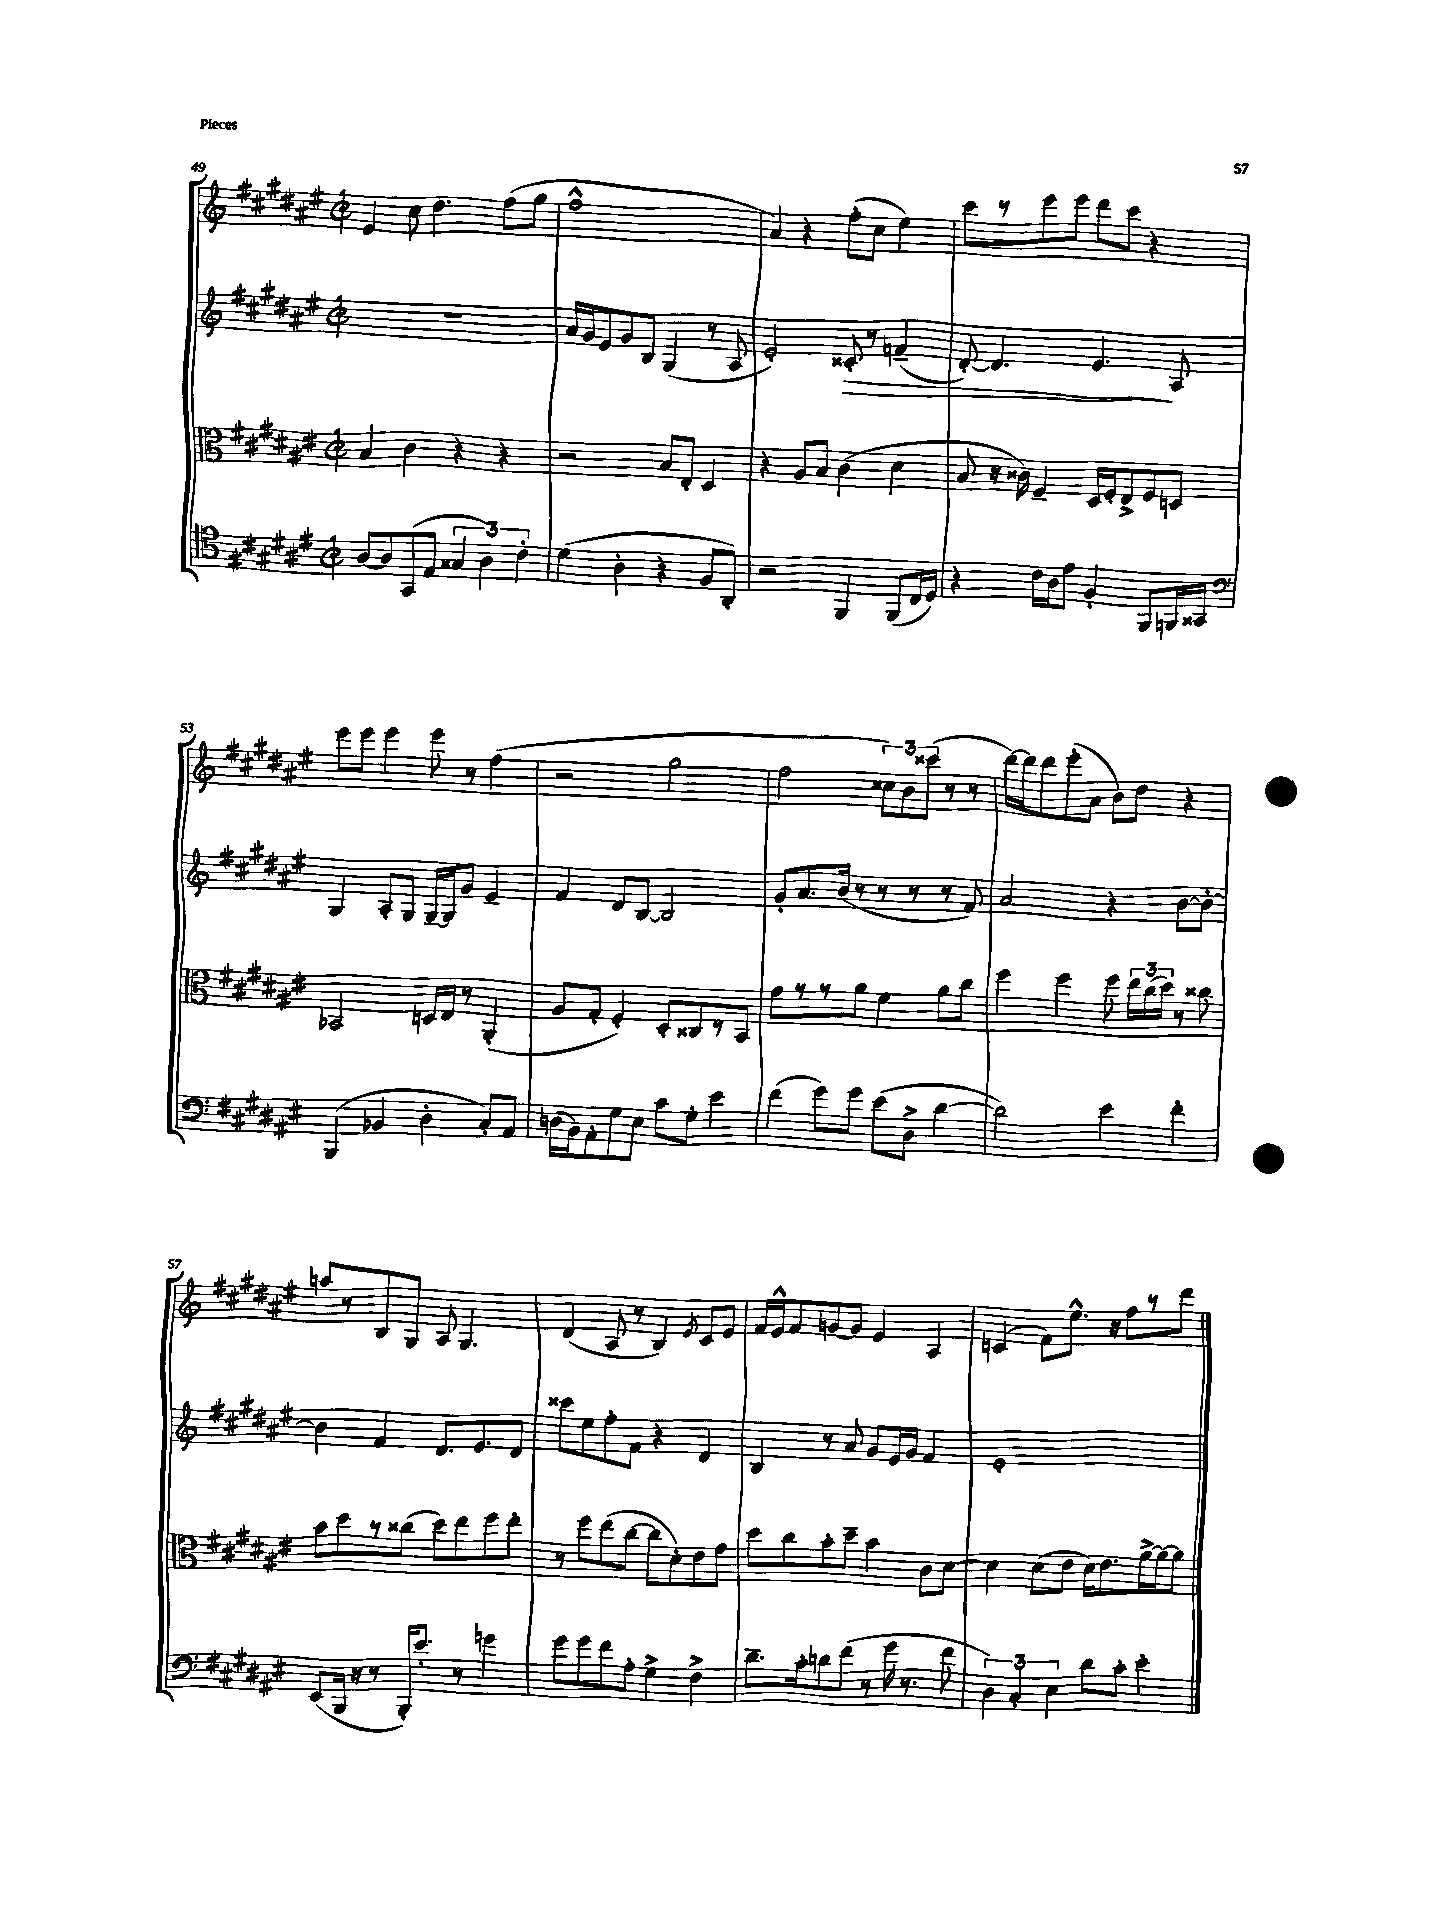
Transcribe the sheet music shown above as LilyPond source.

<<
\new StaffGroup <<
\new Staff = "s0" {
    \clef treble \key fis \major \defaultTimeSignature \time 2/2
    \autoBeamOff eis'4 cis''8 dis''4. fis''8[( gis''8] |
    fis''1-^ |
    ais'4) r4 fis''8[-.( cis''8] eis''4) |
    cis'''8[ r8 eis'''8 eis'''8] dis'''8[ cis'''8] r4 |
    eis'''8[ eis'''8] eis'''4 eis'''8 r8 fis''4( |
    r2 gis''2 |
    fis''2 \tuplet 3/2 { cisis''8[) b'8 cisis'''8]( } r8 r8 |
    dis'''16[~) dis'''16 dis'''8 eis'''8-.( ais'8] b'8[) dis''8] r4 |
    a''8[ r8 b8 gis8] ais8 gis4. |
    dis'4( ais8 r8 b4) \acciaccatura { eis'8 } cis'8[ eis'8] |
    fis'16[ eis'16-^ fis'8 g'8~ g'8] eis'4 ais4 |
    c'4( fis'8[) eis''8.]-^ r16 fis''8[ r8 dis'''8] \bar "|." |
}
\new Staff = "s1" {
    \clef treble \key fis \major \defaultTimeSignature \time 2/2
    \autoBeamOff R1 |
    ais'16[ gis'16 eis'8 gis'8 b8] gis4( r8 ais8 |
    eis'2-.) cisis'8-.\> r8 f'4--( |
    dis'8~-.) dis'4. eis'4.\! ais8 |
    gis4 ais8[-. gis8] gis16[~-- gis16 gis'8] eis'4-- |
    fis'4 dis'8[ b8]~ b2 |
    gis'8[-. ais'8. b'16]( r8 r8 r8 r8 fis'8) |
    ais'2 r4 b'8[~ b'8]~-. |
    b'4 fis'4 dis'8.[ eis'8. dis'8] |
    cisis'''8[ eis''8 fis''8-. fis'8] r4 dis'4 |
    b4 r8 ais'8 gis'8[ eis'16 gis'16] fis'4 |
    eis'1-. \bar "|." |
}
\new Staff = "s2" {
    \clef alto \key fis \major \defaultTimeSignature \time 2/2
    \autoBeamOff b4 cis'4 r4 r4 |
    r2 b8[ eis8]-. dis4 |
    r4 ais8[ b8] cis'4( dis'4 |
    b8 r16 cisis'16) fis4-- dis16[ fis16-. eis8-> fis8 d8] |
    bes,2 d16[ eis16] r8 ais,4-.( |
    ais8[ gis8]-. fis4-.) dis8[-. cisis8 r8 b,8] |
    gis'8[ r8 r8 ais'8] fis'4 ais'8[ cis''8] |
    fis''4 fis''4 fis''8 \tuplet 3/2 { eis''16[ cis''16( dis''16]) } r8 cisis''8 |
    b'8[ dis''8 r8 cisis''8]( dis''8[) eis''8 fis''8 eis''8]-. |
    r8 fis''8[ eis''8( cis''8]~ cis''8[ dis'8-.) eis'8 gis'8] |
    dis''8[ cis''8 b'8-. dis''8]-- b'4 cis'8[ dis'8]~ |
    dis'4 dis'8[( eis'8] dis'16[) eis'8. ais'16~-> ais'16~ ais'8] \bar "|." |
}
\new Staff = "s3" {
    \clef tenor \key fis \major \defaultTimeSignature \time 2/2
    \autoBeamOff ais8[~ ais8 gis,8( eis8] \tuplet 3/2 { gisis4 ais4) cis'4-. } |
    dis'4( ais4-. r4 fis8[ ais,8]-.) |
    r2 fis,4 fis,8[( cis16 dis16]) |
    r4 cis'16[ ais16 eis'8] fis4-. fis,8[ f,16 gisis,16] |
    \clef bass b,,4( bes,4 dis4-. cis8[-.) ais,8] |
    d16[( b,16) ais,8-. gis8 eis8] cis'8[ gis8]-. eis'4 |
    fis'4( gis'8[) gis'8] eis'8[( dis8]-> dis'4~ |
    dis'2) eis'4 fis'4-. |
    eis,8[( b,,16] r16 r8 b,,16[-.) eis'8.]-. r8 g'4 |
    gis'8[ gis'8 fis'8 ais8]-. gis4-> fis4-> |
    dis'8.[-- cis'16-. d'8 fis'8]( r8 gis'16 r8. fis'8 |
    \tuplet 3/2 { dis4) cis4-. eis4 } dis'8[ cis'8]-. eis'4-. \bar "|." |
}
>>
>>
\layout { \context { \Score currentBarNumber = #49 } }
